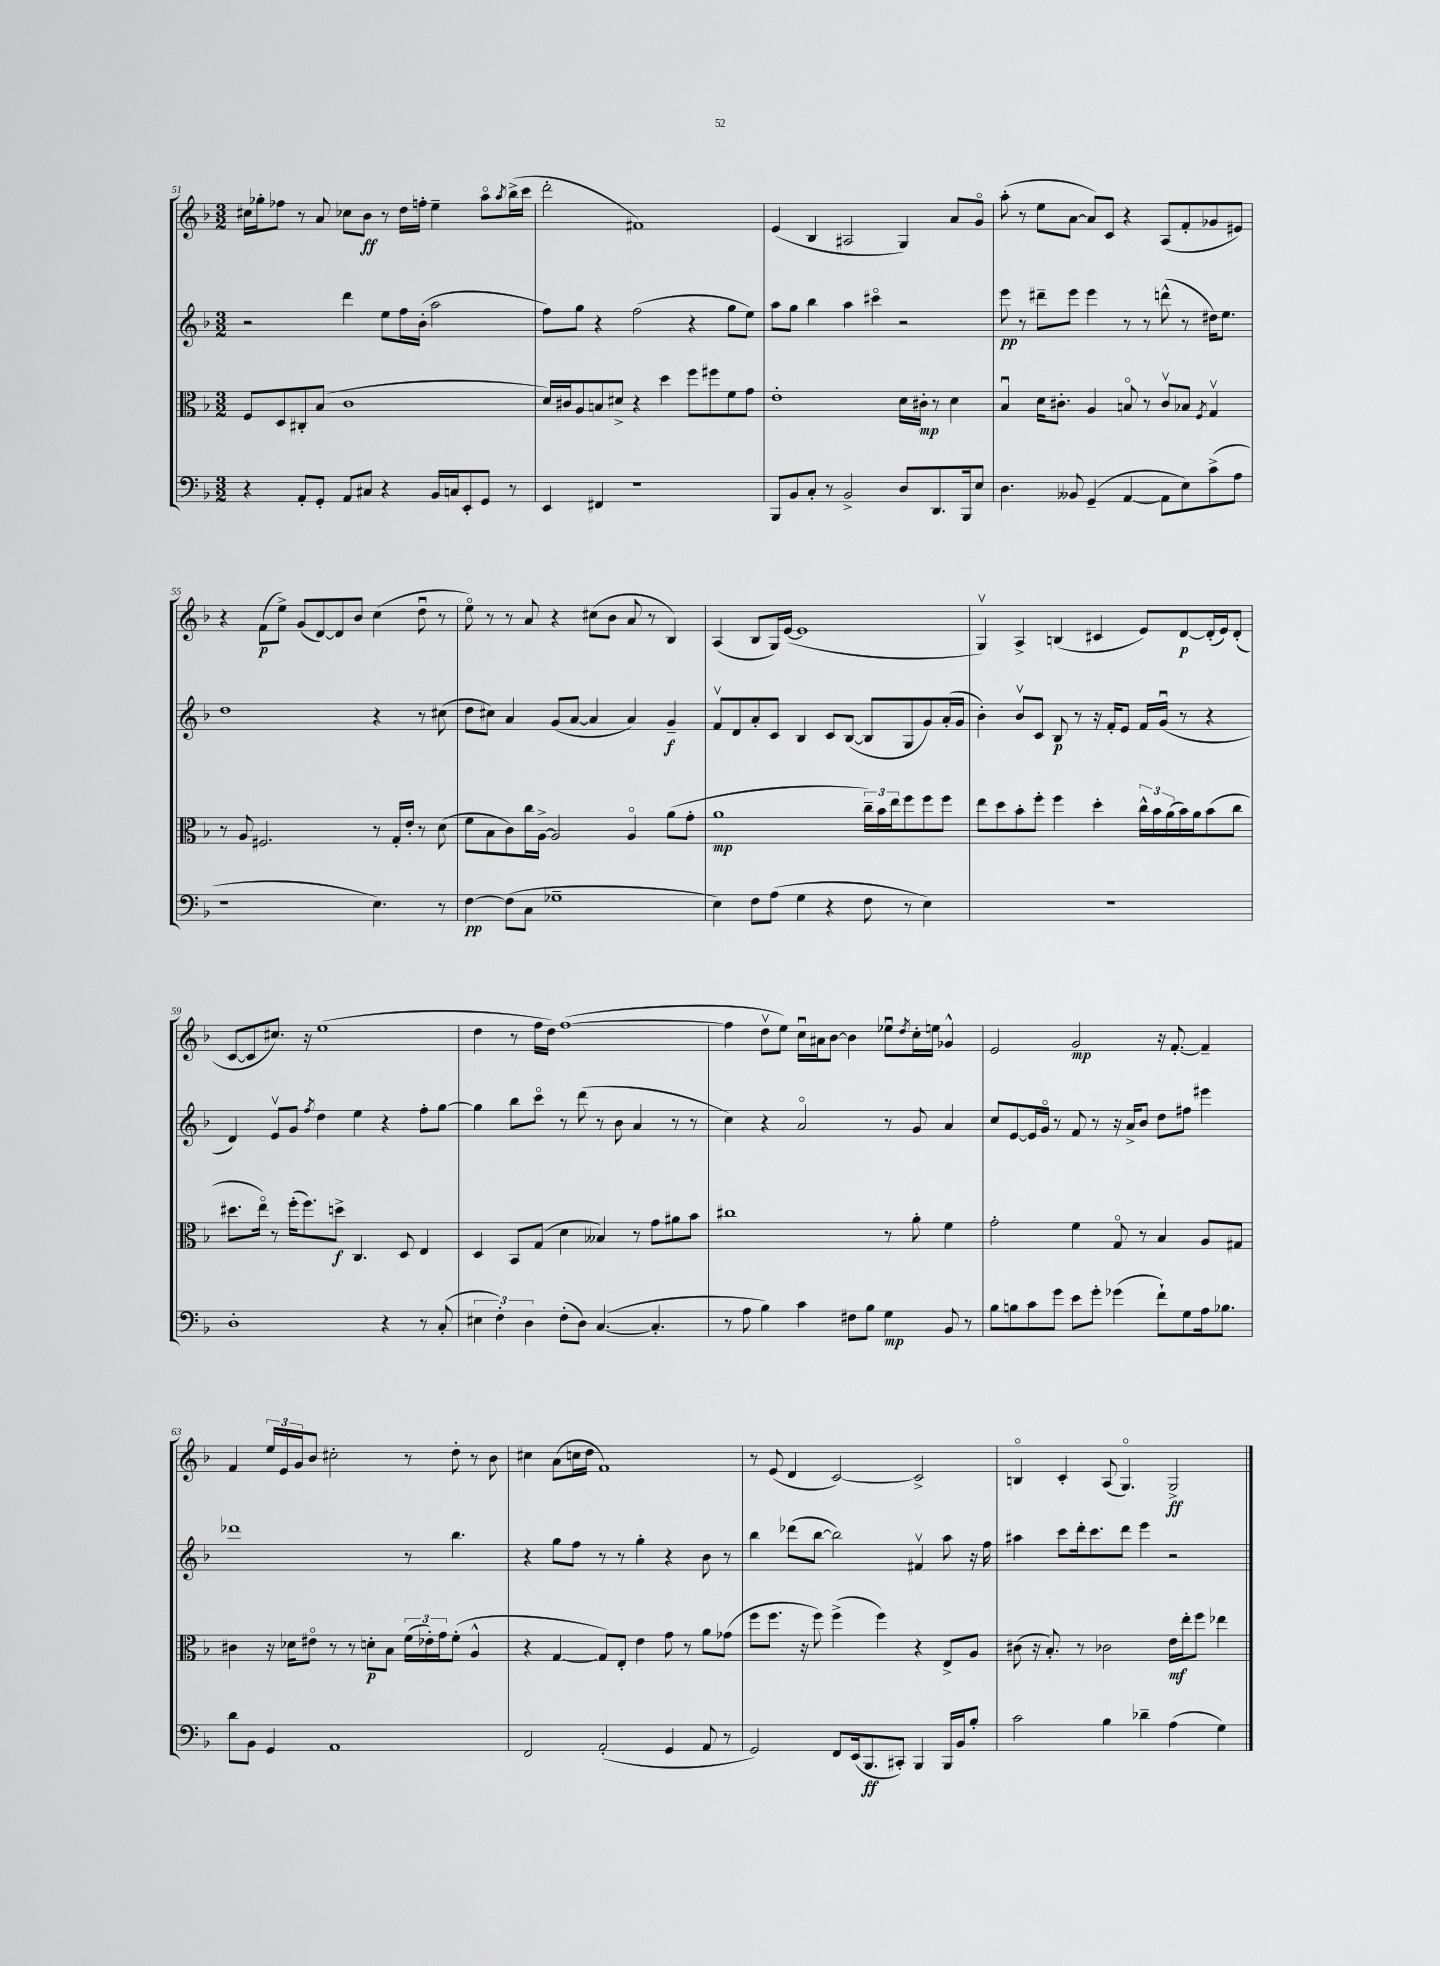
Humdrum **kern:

**kern	**dynam	**kern	**dynam	**kern	**dynam	**kern	**dynam
*part4	*part4	*part3	*part3	*part2	*part2	*part1	*part1
*staff4	*staff4	*staff3	*staff3	*staff2	*staff2	*staff1	*staff1
*clefF4	*	*clefC3	*	*clefG2	*	*clefG2	*
*k[b-]	*	*k[b-]	*	*k[b-]	*	*k[b-]	*
*M3/2	*	*M3/2	*	*M3/2	*	*M3/2	*
=51	=51	=51	=51	=51	=51	=51	=51
4r	.	8F/L	.	2r	.	16cc#X\LL	.
.	.	.	.	.	.	16gg-X'\J	.
.	.	8D/	.	.	.	8ff-X\J	.
8AA'/L	.	8C#X'/	.	.	.	8r	.
8GG'/J	.	(8B-/J	.	.	.	8a/	.
8AA/L	.	1c	.	4ddd\	.	8cc-X\L	.
8C#X/J	.	.	.	.	.	8b-\J	ff
4r	.	.	.	8ee\L	.	8r	.
.	.	.	.	16ff\L	.	16dd\LL	.
.	.	.	.	(16b-'\JJ	.	16ffn'\JJ	.
16BB-/LL	.	.	.	2aa\	.	4ee~\	.
16Cn/J	.	.	.	.	.	.	.
8EE'/	.	.	.	.	.	.	.
8GG/J	.	.	.	.	.	8aa\L	.
.	.	.	.	.	.	8qaa/	.
8r	.	.	.	.	.	(16bb-^\L	.
.	.	.	.	.	.	16ccc\JJ	.
=52	=52	=52	=52	=52	=52	=52	=52
4EE/	.	16d/LL)	.	8ff\L)	.	2ddd'\	.
.	.	16c#X/J	.	.	.	.	.
.	.	8A/	.	8gg\J	.	.	.
4FF#X/	.	8Bn/	.	4r	.	.	.
.	.	8d#X^/J	.	.	.	.	.
1r	.	4r	.	(2ff\	.	1f#X)	.
.	.	4dd\	.	.	.	.	.
.	.	8ff\L	.	4r	.	.	.
.	.	8ff#X\	.	.	.	.	.
.	.	8f\	.	8gg\L	.	.	.
.	.	8g\J	.	8ee\J)	.	.	.
=53	=53	=53	=53	=53	=53	=53	=53
8BBB-/L	.	1e'	.	8aa\L	.	(4e/	.
8BB-/	.	.	.	8gg\J	.	.	.
8C'/J	.	.	.	4bb-\	.	4B-/	.
8r	.	.	.	.	.	.	.
2BB-^/	.	.	.	4aa\	.	2A#X/	.
.	.	.	.	4ccc#X\	.	.	.
8D/L	.	16d\LL	.	2r	.	4G/)	.
.	.	16c#X'\JJ	mp	.	.	.	.
8.DD/	.	8r	.	.	.	.	.
.	.	4d\	.	.	.	8a/L	.
16BBB-/k	.	.	.	.	.	.	.
8E/J	.	.	.	.	.	8g/J	.
=54	=54	=54	=54	=54	=54	=54	=54
4.D\	.	4B-u/	.	8eee\	pp	(8aa'\	.
.	.	.	.	8r	.	8r	.
.	.	16d\KL	.	8ddd#X~\L	.	8ee\L	.
.	.	8.c#X'\J	.	.	.	.	.
8BB--X/	.	.	.	8eee\J	.	[8a\J	.
(4GG~/	.	4A/	.	4eee\	.	8a/L])	.
.	.	.	.	.	.	8c/J	.
[4AA/	.	8Bn/	.	8r	.	4r	.
.	.	8r	.	8r	.	.	.
8AA\L]	.	8c#v/L	.	(8dddn^^\	.	(8A/L	.
8E\)	.	8B-X/J	.	8r	.	8f'/	.
.	.	8qF/	.	.	.	.	.
(8c^\	.	4Gv/	.	16dd#X\KL)	.	8g-X/	.
.	.	.	.	8.ee\J	.	.	.
8A\J	.	.	.	.	.	8e#X/J)	.
!!LO:LB:g=z
=55	=55	=55	=55	=55	=55	=55	=55
1r	.	8r	.	1dd	.	4r	.
.	.	8A/	.	.	.	.	.
.	.	2.F#X/	.	.	.	(8f\L	p
.	.	.	.	.	.	8ee^\J)	.
.	.	.	.	.	.	(8g/L	.
.	.	.	.	.	.	[8d/)	.
.	.	.	.	.	.	8d/]	.
.	.	.	.	.	.	8b-/J	.
4.E\)	.	8r	.	4r	.	(4cc\	.
.	.	16G'/LL	.	.	.	.	.
.	.	16e'/JJ	.	.	.	.	.
.	.	8r	.	8r	.	8ddu\	.
8r	.	(8d\	.	(8cc#X\	.	8r	.
=56	=56	=56	=56	=56	=56	=56	=56
[4F\	pp	8f\L	.	8dd\L	.	8ee\)	.
.	.	8B-\	.	8cc#X\J)	.	8r	.
(8F\L]	.	8c\)	.	4a/	.	8r	.
8C\J	.	16cc\L	.	.	.	8a/	.
.	.	[16A^\JJ	.	.	.	.	.
1G-X~	.	2A/]	.	(8g/L	.	4r	.
.	.	.	.	[8a/J	.	.	.
.	.	.	.	4a/]	.	(8cc#X\L	.
.	.	.	.	.	.	8b-\J	.
.	.	4A/	.	4a/)	.	8a/	.
.	.	.	.	.	.	8r	.
.	.	(8a\L	.	4g~/	f	4B-/)	.
.	.	8g'\J	.	.	.	.	.
=57	=57	=57	=57	=57	=57	=57	=57
4E\)	.	1a	mp	8fv/L	.	(4A/	.
.	.	.	.	8d/	.	.	.
8F\L	.	.	.	8a'/	.	8B-/L	.
(8A\J	.	.	.	8c/J	.	16G/L)	.
.	.	.	.	.	.	([16e/JJ	.
4G\	.	.	.	4B-/	.	1e]	.
4r	.	.	.	8c/L	.	.	.
.	.	.	.	([8B-/J	.	.	.
8F\	.	24cc~\LL)	.	8B-/L]	.	.	.
.	.	24b-\	.	.	.	.	.
.	.	24ee\J	.	.	.	.	.
8r	.	8ff\	.	8G/	.	.	.
4E\)	.	8ff\	.	8g/)	.	.	.
.	.	8ff\J	.	(16a'/L	.	.	.
.	.	.	.	16g/JJ	.	.	.
=58	=58	=58	=58	=58	=58	=58	=58
1.r	.	8ee\L	.	4b-'\)	.	4Gv/)	.
.	.	8dd\	.	.	.	.	.
.	.	8b-'\	.	8b-v/L	.	4A^/	.
.	.	8ff'\J	.	8c/J	.	.	.
.	.	4ff\	.	8B-/	p	(4Bn/	.
.	.	.	.	8r	.	.	.
.	.	4dd'\	.	16r	.	4c#X/	.
.	.	.	.	16f'/KL	.	.	.
.	.	.	.	8e/J	.	.	.
.	.	24cc^^\LL	.	16f/LL	.	8e/L)	.
.	.	24b-\	.	.	.	.	.
.	.	.	.	(16gu/JJ	.	.	.
.	.	(24a\	.	.	.	.	.
.	.	16b-\)	.	8r	.	[8d/	p
.	.	16a\J	.	.	.	.	.
.	.	(8b-\	.	4r	.	(16d'/L]	.
.	.	.	.	.	.	16e/J)	.
.	.	8cc\J	.	.	.	(8d'/J	.
!!LO:LB:g=z
=59	=59	=59	=59	=59	=59	=59	=59
1D'	.	8.dd#X\L	.	4d/)	.	[8c/L	.
.	.	.	.	.	.	8c/]	.
.	.	16ee\Jk)	.	.	.	.	.
.	.	8r	.	8ev/L	.	8.cc#X/J)	.
.	.	(16ff'\KL	.	8g/J	.	.	.
.	.	8.ff\)	.	.	.	16r	.
.	.	.	.	8qff/	.	.	.
.	.	.	.	4dd\	.	(1ee	.
.	.	8ddn^\J	f	.	.	.	.
.	.	4.C/	.	4ee\	.	.	.
4r	.	.	.	4r	.	.	.
.	.	8D/	.	.	.	.	.
8r	.	4E/	.	8ff'\L	.	.	.
(8C'/	.	.	.	[8gg\J	.	.	.
=60	=60	=60	=60	=60	=60	=60	=60
6E#X\	.	4D/	.	4gg\]	.	4dd\	.
6F'\)	.	.	.	.	.	.	.
.	.	8BB-/L	.	8bb-\L	.	8r	.
6D\	.	.	.	.	.	.	.
.	.	(8G/J	.	8ccc\J	.	16ff\LL	.
.	.	.	.	.	.	16dd\JJ)	.
(8F'\L	.	4d\	.	8r	.	([1ff	.
8D\J)	.	.	.	(8ddd\	.	.	.
([4.C/	.	4B--X/)	.	8r	.	.	.
.	.	.	.	8b-\	.	.	.
.	.	8r	.	4a/	.	.	.
4.C'/]	.	8g\L	.	.	.	.	.
.	.	8a#X\	.	8r	.	.	.
.	.	8b-\J	.	8r	.	.	.
=61	=61	=61	=61	=61	=61	=61	=61
8r	.	1cc#X	.	4cc\)	.	4ff\]	.
8A\	.	.	.	.	.	.	.
4B-\)	.	.	.	4r	.	8ddv\L	.
.	.	.	.	.	.	8ee\J)	.
4c\	.	.	.	2a/	.	16ccu\LL	.
.	.	.	.	.	.	16a#X\J	.
.	.	.	.	.	.	[8b-\J	.
8F#X\L	.	.	.	.	.	4b-\]	.
8B-\J	.	.	.	.	.	.	.
4G\	mp	8r	.	8r	.	8ee-Xu\L	.
.	.	.	.	.	.	8qdd/	.
.	.	8a'\	.	8g/	.	16cc'\L	.
.	.	.	.	.	.	16een\JJ	.
8BB-/	.	4f\	.	4a/	.	4g-X^^/	.
8r	.	.	.	.	.	.	.
=62	=62	=62	=62	=62	=62	=62	=62
8B-\L	.	2g'\	.	8cc/L	.	2e/	.
8Bn\	.	.	.	[8e/	.	.	.
8c\	.	.	.	16e/L]	.	.	.
.	.	.	.	16g/JJ	.	.	.
8g\J	.	.	.	8r	.	.	.
8e\L	.	4f\	.	8f/	.	2g/	mp
8g'\J	.	.	.	8r	.	.	.
(4g-X\	.	8G/	.	16r	.	.	.
.	.	.	.	16a^/KL	.	.	.
.	.	8r	.	8b-/J	.	.	.
8f`\L)	.	4B-/	.	8dd\L	.	16r	.
.	.	.	.	.	.	[8.f'/	.
8G\	.	.	.	8ff#X\J	.	.	.
16A\k	.	8A/L	.	4eee#X\	.	4f~/]	.
8.B-X\J	.	.	.	.	.	.	.
.	.	8G#X/J	.	.	.	.	.
!!LO:LB:g=z
=63	=63	=63	=63	=63	=63	=63	=63
8d\L	.	4c#X\	.	1ddd-X	.	4f/	.
8BB-\J	.	.	.	.	.	.	.
4GG/	.	16r	.	.	.	24ee/LL	.
.	.	.	.	.	.	24e/	.
.	.	16d-X\KL	.	.	.	.	.
.	.	.	.	.	.	24g/J	.
.	.	8e#X\J	.	.	.	8b-/J	.
1AA	.	8r	.	.	.	2cc#X'\	.
.	.	8r	.	.	.	.	.
.	.	8dn'\L	p	.	.	.	.
.	.	8B-\J	.	.	.	.	.
.	.	(24f\LL	.	8r	.	8r	.
.	.	24e-X'\)	.	.	.	.	.
.	.	24g\J	.	.	.	.	.
.	.	(8f'\J	.	4.bb-\	.	8dd'\	.
.	.	4A^^/	.	.	.	8r	.
.	.	.	.	.	.	8b-\	.
=64	=64	=64	=64	=64	=64	=64	=64
2FF/	.	4r	.	4r	.	4cc#X\	.
.	.	[4G/	.	8gg\L	.	(8a\L	.
.	.	.	.	8ff\J	.	16ccn\L	.
.	.	.	.	.	.	16dd\JJ	.
(2AA'/	.	8G/L])	.	8r	.	1f)	.
.	.	8E'/J	.	8r	.	.	.
.	.	4e\	.	4gg'\	.	.	.
4GG/	.	8g\	.	4r	.	.	.
.	.	8r	.	.	.	.	.
8AA/	.	8a\L	.	8b-\	.	.	.
8r	.	(8g-X\J	.	8r	.	.	.
=65	=65	=65	=65	=65	=65	=65	=65
2GG/)	.	8ff\L	.	4bb-\	.	8r	.
.	.	8.ff\J	.	.	.	(8e/	.
.	.	.	.	(8ddd-X\L	.	4d/	.
.	.	16r	.	.	.	.	.
.	.	8ff\)	.	[8bb-\J	.	.	.
8FF/L	.	(4ff^\	.	2bb-\])	.	[2c/)	.
(16EE/k	.	.	.	.	.	.	.
8.BBB-/	ff	.	.	.	.	.	.
.	.	4ff\)	.	.	.	.	.
8CC#X'/J)	.	.	.	.	.	.	.
4BBB-/	.	4r	.	4f#Xv/	.	2c^/]	.
16BBB-/LL	.	8E^/L	.	8aa\	.	.	.
16BB-/J	.	.	.	.	.	.	.
8B-'/J	.	8A/J	.	16r	.	.	.
.	.	.	.	16ff\	.	.	.
=66	=66	=66	=66	=66	=66	=66	=66
2c\	.	(8c#X\	.	4aa#X\	.	4Bn/	.
.	.	16r	.	.	.	.	.
.	.	8.B-'/)	.	.	.	.	.
.	.	.	.	8ccc\L	.	4c'/	.
.	.	8r	.	16ddd'\k	.	.	.
.	.	.	.	8.ccc\	.	.	.
4B-\	.	2c-X\	.	.	.	(8A/	.
.	.	.	.	8ddd\J	.	4.G/)	.
4d-X~\	.	.	.	4eee\	.	.	.
(4A\	.	16e\LL	mf	2r	.	2G^/	ff
.	.	16ee'\J	.	.	.	.	.
.	.	8ff\J	.	.	.	.	.
4G\)	.	4ee-X\	.	.	.	.	.
==	==	==	==	==	==	==	==
*-	*-	*-	*-	*-	*-	*-	*-
